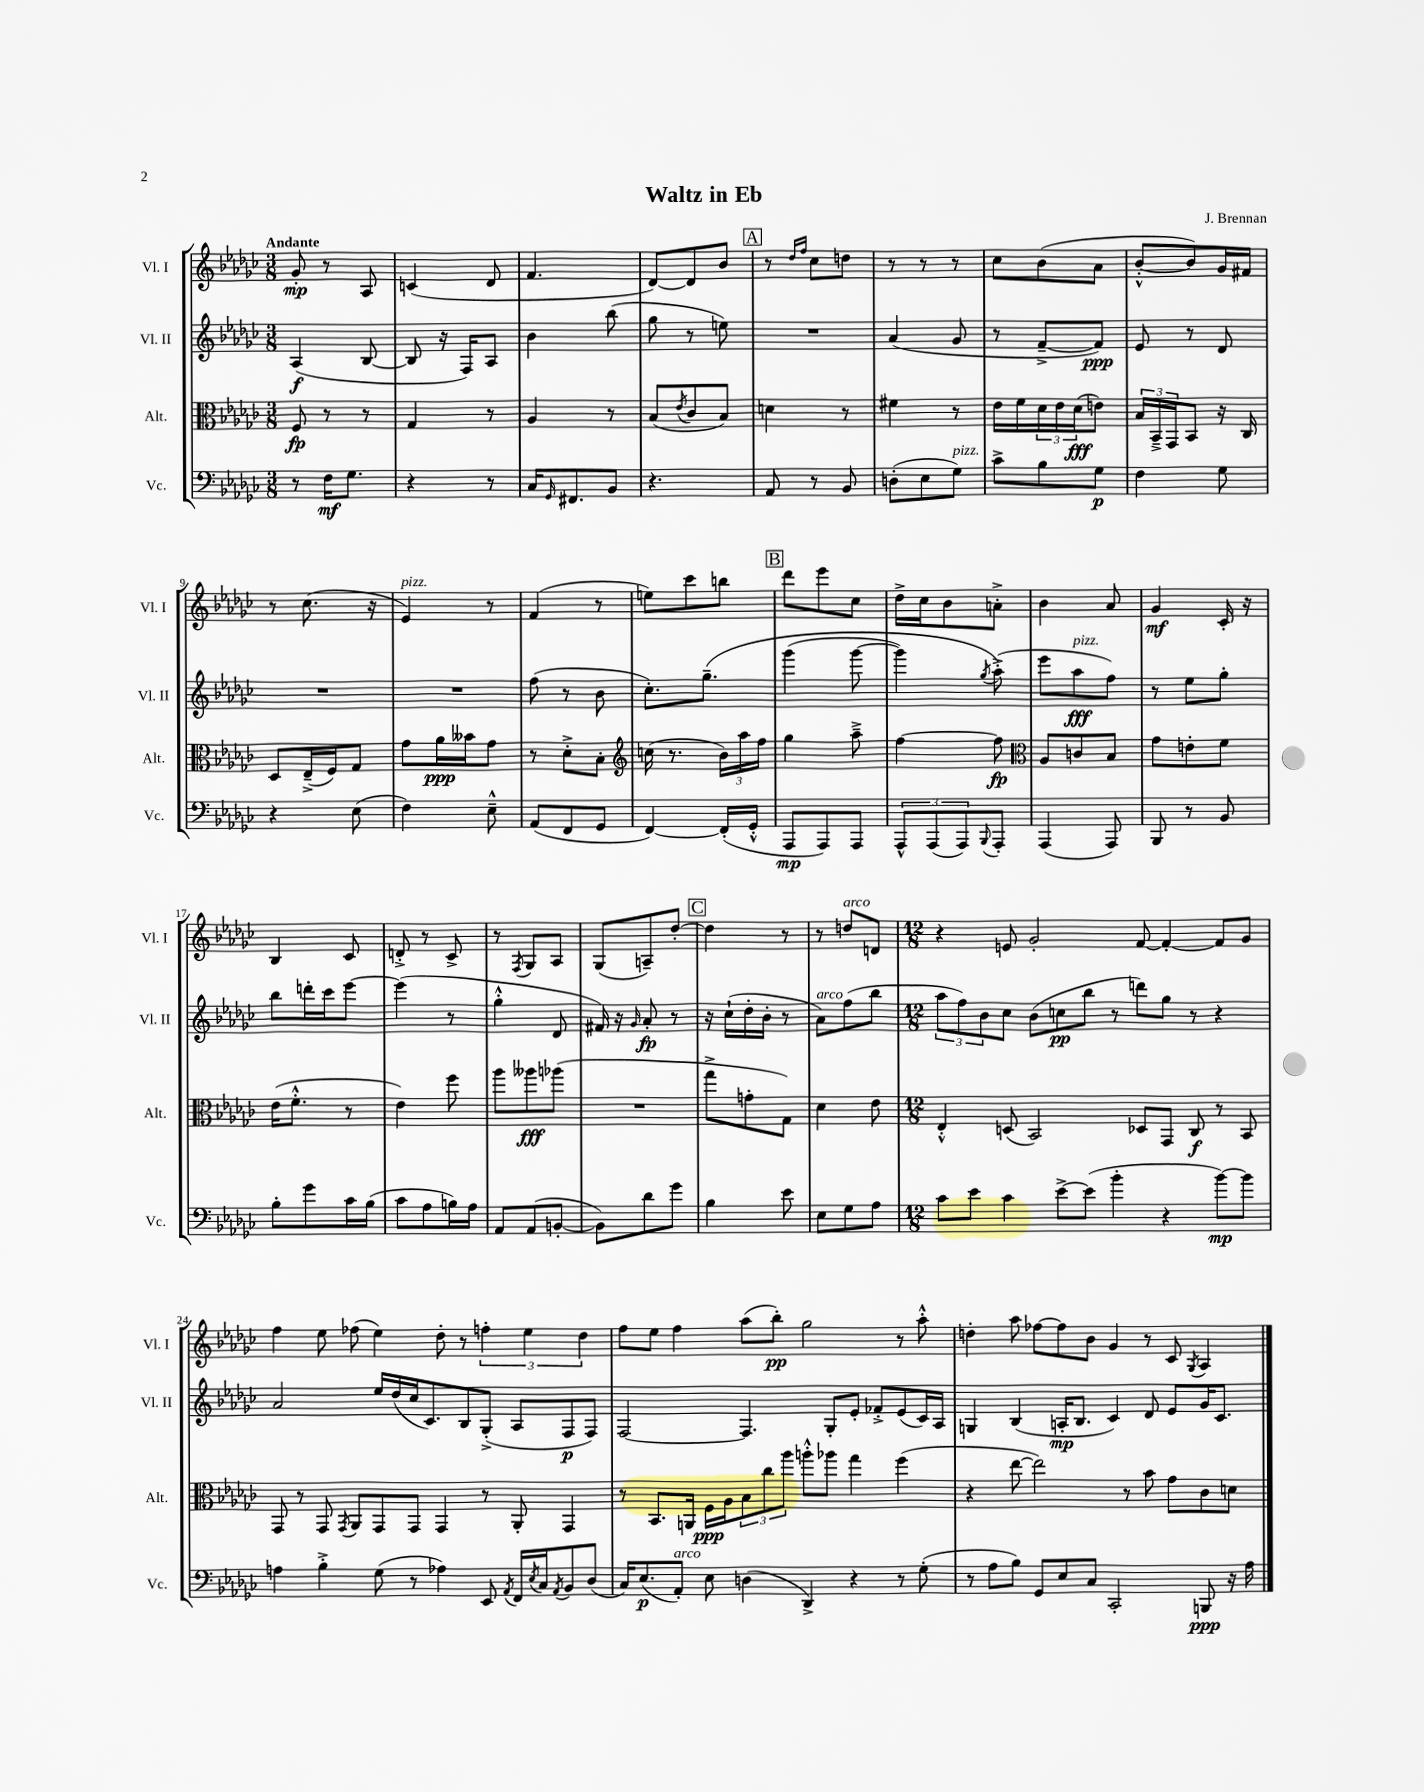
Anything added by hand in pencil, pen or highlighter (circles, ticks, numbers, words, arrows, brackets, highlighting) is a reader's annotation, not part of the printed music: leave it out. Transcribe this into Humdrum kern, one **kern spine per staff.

**kern	**dynam	**kern	**dynam	**kern	**dynam	**kern	**dynam
*part4	*part4	*part3	*part3	*part2	*part2	*part1	*part1
*staff4	*staff4	*staff3	*staff3	*staff2	*staff2	*staff1	*staff1
*I"Vc.	*	*I"Alt.	*	*I"Vl. II	*	*I"Vl. I	*
*I'Vc.	*	*I'Alt.	*	*I'Vl. II	*	*I'Vl. I	*
*clefF4	*	*clefC3	*	*clefG2	*	*clefG2	*
*k[b-e-a-d-g-c-]	*	*k[b-e-a-d-g-c-]	*	*k[b-e-a-d-g-c-]	*	*k[b-e-a-d-g-c-]	*
*M3/8	*	*M3/8	*	*M3/8	*	*M3/8	*
=1	=1	=1	=1	=1	=1	=1	=1
!	!	!	!	!	!	!LO:TX:a:B:t=Andante	!
8r	.	8F/	fp	(4A-/	f	8g-'/	mp
16F\KL	mf	8r	.	.	.	8r	.
8.G-\J	.	.	.	.	.	.	.
.	.	8r	.	[8B-/	.	8A-/	.
=2	=2	=2	=2	=2	=2	=2	=2
4r	.	4G-/	.	8B-/]	.	(4cn/	.
.	.	.	.	16r	.	.	.
.	.	.	.	16F/KL)	.	.	.
8r	.	8r	.	8A-/J	.	8d-/	.
=3	=3	=3	=3	=3	=3	=3	=3
16C-/KL	.	4A-/	.	4b-\	.	4.f/	.
16qqGG-/	.	.	.	.	.	.	.
8.FF#X/	.	.	.	.	.	.	.
8BB-/J	.	8r	.	(8bb-\	.	.	.
=4	=4	=4	=4	=4	=4	=4	=4
4.r	.	(8B-/L	.	8gg-\	.	[8d-/L)	.
.	.	8qe-/	.	.	.	.	.
.	.	8c-/	.	8r	.	8d-/]	.
.	.	8B-/J)	.	8een\)	.	8b-/J	.
!!LO:REH:place=s1:t=A
=5	=5	=5	=5	=5	=5	=5	=5
8AA-/	.	4dn\	.	4.r	.	8r	.
.	.	.	.	.	.	16qqdd-/LL	.
.	.	.	.	.	.	16qqff/JJ	.
8r	.	.	.	.	.	8cc-\L	.
8BB-/	.	8r	.	.	.	8ddn\J	.
=6	=6	=6	=6	=6	=6	=6	=6
(8Dn'\L	.	4f#X\	.	(4a-/	.	8r	.
8E-\	.	.	.	.	.	8r	.
!LO:TX:a:i:t=pizz.	!	!	!	!	!	!	!
8G-\J)	.	8r	.	8g-/	.	8r	.
=7	=7	=7	=7	=7	=7	=7	=7
8c-^\L	.	16e-\LL	.	8r	.	8cc-\L	.
.	.	16f\	.	.	.	.	.
8B-\	.	24d-\	.	[8f~^/L	.	(8b-\	.
.	.	24e-\	.	.	.	.	.
.	.	(24d-\J	fff	.	.	.	.
8G-\J	p	8en\J)	.	8f/J])	ppp	8a-\J	.
=8	=8	=8	=8	=8	=8	=8	=8
4F\	.	24B-/LL	.	8e-/	.	[8b-'^^/L	.
.	.	24BB-~^/	.	.	.	.	.
.	.	24GG-/J	.	.	.	.	.
.	.	8BB-/J	.	8r	.	8b-/])	.
8G-\	.	16r	.	8d-/	.	16g-/L	.
.	.	16C-/	.	.	.	16f#X/JJ	.
!!LO:LB:g=z
=9	=9	=9	=9	=9	=9	=9	=9
4r	.	8D-/L	.	4.r	.	8r	.
.	.	(16E-~^/L	.	.	.	(8.cc-\	.
.	.	16F/J)	.	.	.	.	.
(8E-\	.	8G-/J	.	.	.	.	.
.	.	.	.	.	.	16r	.
=10	=10	=10	=10	=10	=10	=10	=10
!	!	!	!	!	!	!LO:TX:a:i:t=pizz.	!
4F\)	.	8g-\L	.	4.r	.	4e-/)	.
.	.	16a-\L	ppp	.	.	.	.
.	.	16b--X\J	.	.	.	.	.
8E-~^^\	.	8g-\J	.	.	.	8r	.
=11	=11	=11	=11	=11	=11	=11	=11
(8AA-/L	.	8r	.	(8ff\	.	(4f/	.
8FF/	.	8d-'^\L	.	8r	.	.	.
8GG-/J	.	8B-'\J	.	8b-\	.	8r	.
=12	=12	=12	=12	=12	=12	=12	=12
*	*	*clefG2	*	*	*	*	*
[4FF/)	.	(16ccn\	.	8.cc-'\L)	.	8een\L)	.
.	.	8.r	.	.	.	.	.
.	.	.	.	.	.	8ccc-\	.
.	.	.	.	(8.gg-~\J	.	.	.
(16FF'/LL]	.	24b-\LL)	.	.	.	8bbn\J	.
.	.	24aa-\	.	.	.	.	.
16GG-'^^/JJ	.	.	.	.	.	.	.
.	.	24ff\JJ	.	.	.	.	.
!!LO:REH:place=s1:t=B
=13	=13	=13	=13	=13	=13	=13	=13
8AAA-/L	mp	4gg-\	.	(4ggg-\	.	8ddd-\L	.
8AAA-/)	.	.	.	.	.	8eee-\	.
8AAA-/J	.	8aa-~^\	.	[8ggg-\	.	8cc-\J	.
=14	=14	=14	=14	=14	=14	=14	=14
12AAA-^^/L	.	[4ff\	.	4ggg-\])	.	16dd-^\LL	.
.	.	.	.	.	.	16cc-\J	.
(12AAA-/	.	.	.	.	.	.	.
.	.	.	.	.	.	8b-\	.
12AAA-/)	.	.	.	.	.	.	.
8qqBBB-/	.	.	.	8qgg-/	.	.	.
8AAA-'/J	.	8ff\]	fp	(8aa-'^\)	.	8an'^\J	.
=15	=15	=15	=15	=15	=15	=15	=15
*	*	*clefC3	*	*	*	*	*
(4AAA-/	.	8A-/L	.	8eee-\L	.	4b-\	.
!	!	!	!	!LO:TX:a:i:t=pizz.	!	!	!
.	.	8cn/	.	8aa-\	fff	.	.
8AAA-/)	.	8B-/J	.	8ff\J)	.	8a-/	.
=16	=16	=16	=16	=16	=16	=16	=16
8BBB-/	.	8g-\L	.	8r	.	4g-/	mf
8r	.	8en'\	.	8ee-\L	.	.	.
8BB-/	.	8f\J	.	8gg-'\J	.	16c-'/	.
.	.	.	.	.	.	16r	.
!!LO:LB:g=z
=17	=17	=17	=17	=17	=17	=17	=17
8B-'\L	.	(16e-\KL	.	8bb-\L	.	4B-/	.
.	.	8.f'^^\J	.	.	.	.	.
8g-\	.	.	.	16dddn'\L	.	.	.
.	.	.	.	16ccc-\J	.	.	.
16c-\L	.	8r	.	[8eee-\J	.	8c-/	.
(16B-\JJ	.	.	.	.	.	.	.
=18	=18	=18	=18	=18	=18	=18	=18
8c-\L	.	4e-\)	.	(4eee-\]	.	8dn'^/	.
8A-\	.	.	.	.	.	8r	.
16Bn\L)	.	8ff\	.	8r	.	8c-^/	.
16A-\JJ	.	.	.	.	.	.	.
=19	=19	=19	=19	=19	=19	=19	=19
8AA-/L	.	8aa-\L	.	4gg-'^^\	.	8r	.
.	.	.	.	.	.	8qF/	.
(8AA-/	.	8aa--X\	fff	.	.	8G-/L	.
[8BBn'/J	.	(8aa-X\J	.	8d-/	.	8A-/J	.
=20	=20	=20	=20	=20	=20	=20	=20
8BB\L])	.	4.r	.	16f#X/)	.	(8G-/L	.
.	.	.	.	16r	.	.	.
.	.	.	.	16qqg-/	.	.	.
8d-\	.	.	.	8a-'/	fp	8An~/)	.
8g-\J	.	.	.	8r	.	[8dd-'/J	.
!!LO:REH:place=s1:t=C
=21	=21	=21	=21	=21	=21	=21	=21
4B-\	.	8gg-^\L	.	16r	.	4dd-\]	.
.	.	.	.	(16cc-`\LL	.	.	.
.	.	8gn'\	.	16dd-'\	.	.	.
.	.	.	.	16b-'\JJ	.	.	.
8e-\	.	8G-\J)	.	8r	.	8r	.
=22	=22	=22	=22	=22	=22	=22	=22
!	!	!	!	!LO:TX:a:i:t=arco	!	!	!
8E-\L	.	4d-\	.	8a-\L)	.	8r	.
!	!	!	!	!	!	!LO:TX:a:i:t=arco	!
8G-\	.	.	.	(8ff\	.	8ddn/L	.
8A-\J	.	8e-\	.	8bb-\J	.	8dn/J	.
=23	=23	=23	=23	=23	=23	=23	=23
*M12/8	*	*M12/8	*	*M12/8	*	*M12/8	*
8c-\L	.	4E-'^^/	.	12aa-\L	.	4r	.
.	.	.	.	12ff\)	.	.	.
8e-\J	.	.	.	.	.	.	.
.	.	.	.	12b-\	.	.	.
4c-\	.	(8Dn/	.	8cc-\J	.	8en/	.
.	.	2BB-/)	.	(8b-\L	.	2g-'/	.
[8e-^\L	.	.	.	8ccn\	pp	.	.
(8e-\J]	.	.	.	8bb-\J	.	.	.
4b-'\	.	.	.	8r	.	.	.
.	.	8D-X/L	.	8dddn\L)	.	[8f/	.
4r	.	8GG-/J	.	8gg-\J	.	4f'/_	.
.	.	8C-/	f	8r	.	.	.
[8b-\L)	mp	8r	.	4r	.	8f/L]	.
8b-\J]	.	8BB-/	.	.	.	8g-/J	.
!!LO:LB:g=z
=24	=24	=24	=24	=24	=24	=24	=24
4An\	.	8GG-/	.	2a-/	.	4ff\	.
.	.	8r	.	.	.	.	.
4B-'^\	.	8GG-/	.	.	.	8ee-\	.
.	.	8qGG-/	.	.	.	.	.
.	.	8AA-/L	.	.	.	(8ff-X\	.
(8G-\	.	8GG-/	.	16ee-/LL	.	4ee-\)	.
.	.	.	.	(16dd-/	.	.	.
8r	.	8GG-/J	.	16cc-/J	.	.	.
.	.	.	.	8.c-/)	.	.	.
4A-X\)	.	4GG-/	.	.	.	8dd-'\	.
.	.	.	.	8B-/	.	8r	.
8EE-/	.	8r	.	(8G-'^/J	.	6ffn'\	.
8qAA-/	.	.	.	.	.	.	.
16FF/LL	.	8AA-'/	.	8A-/L	.	.	.
.	.	.	.	.	.	6ee-\	.
8qE-/	.	.	.	.	.	.	.
16C-/J	.	.	.	.	.	.	.
8qAA-/	.	.	.	.	.	.	.
8BB-/	.	4GG-/	.	8F/	p	.	.
.	.	.	.	.	.	6dd-\	.
(8D-/J	.	.	.	8F/J)	.	.	.
=25	=25	=25	=25	=25	=25	=25	=25
16C-/KL)	.	8r	.	[2F/	.	8ff\L	.
(8.E-/	p	.	.	.	.	.	.
.	.	8.BB-/L	.	.	.	8ee-\J	.
!LO:TX:a:i:t=arco	!	!	!	!	!	!	!
8AA-'/J)	.	.	.	.	.	4ff\	.
.	.	16AAn/Jk	.	.	.	.	.
8E-\	.	16F\LL	ppp	.	.	.	.
.	.	16A-\J	.	.	.	.	.
(4Dn\	.	12B-\	.	4.F/]	.	(8aa-\L	.
.	.	12cc-\	.	.	.	.	.
.	.	.	.	.	.	8bb-'\J)	pp
.	.	12aa-\J	.	.	.	.	.
4DD-^/)	.	8aan'^^\L	.	.	.	2gg-\	.
.	.	8aa-X\J	.	8G-'/L	.	.	.
4r	.	4gg-\	.	8e-'/J	.	.	.
.	.	.	.	8f-X'^/L	.	.	.
8r	.	(4ff\	.	(8e-/	.	8r	.
(8G-'\	.	.	.	16c-/L)	.	8aa-'^^\	.
.	.	.	.	16A-/JJ	.	.	.
=26	=26	=26	=26	=26	=26	=26	=26
8r	.	4r	.	4Gn/	.	4ddn'\	.
8A-\L	.	.	.	.	.	.	.
8B-\J)	.	[8ee-\	.	(4B-/	.	8aa-\	.
8GG-/L	.	2ee-\])	.	.	.	[8ff-X\L	.
8E-/	.	.	.	16An'/KL	mp	8ff-\]	.
.	.	.	.	8.B-/J	.	.	.
8C-/J	.	.	.	.	.	8b-\J	.
2CC-'/	.	.	.	4c-/)	.	4g-/	.
.	.	8r	.	.	.	.	.
.	.	8b-\	.	8d-/	.	8r	.
.	.	8g-\L	.	8e-/L	.	8c-/	.
.	.	.	.	.	.	8qG-/	.
8BBBn/	ppp	8c-\	.	16g-/K	.	4A-/	.
.	.	.	.	8.c-/J	.	.	.
16r	.	8dn\J	.	.	.	.	.
16A-\	.	.	.	.	.	.	.
==	==	==	==	==	==	==	==
*-	*-	*-	*-	*-	*-	*-	*-
